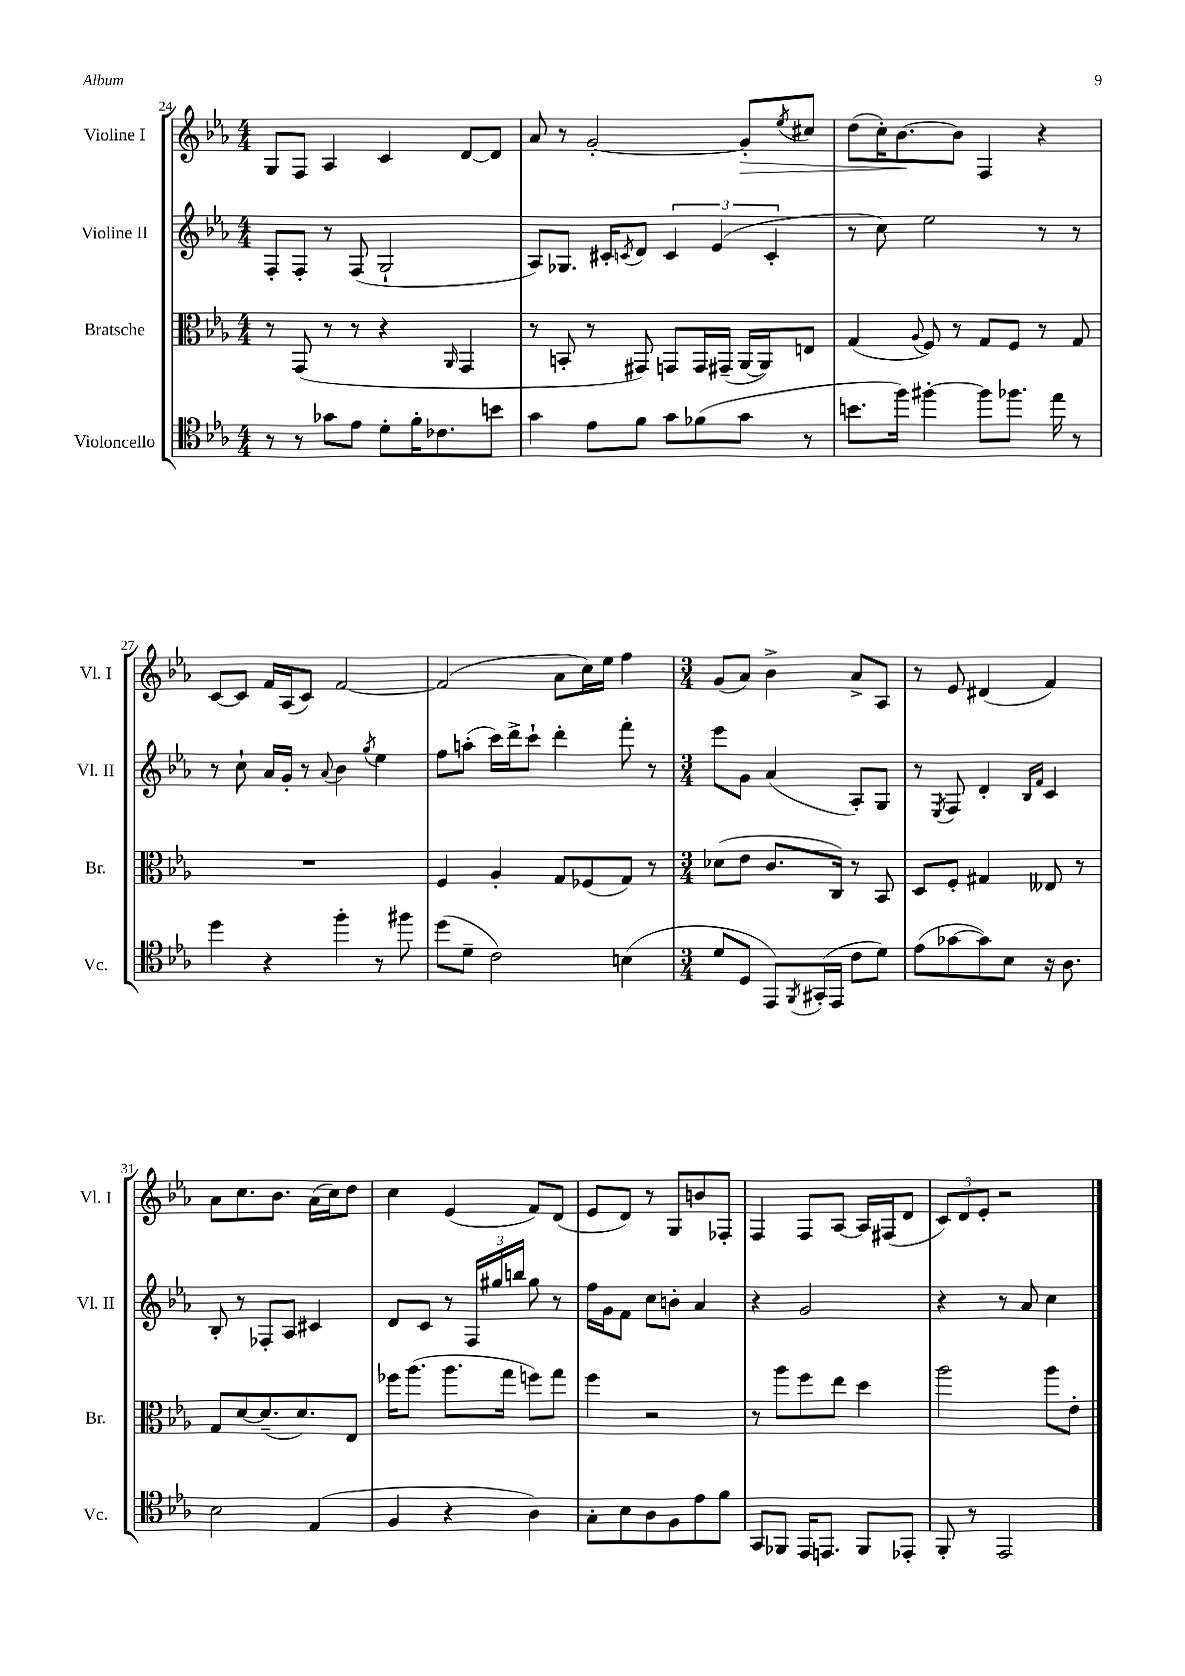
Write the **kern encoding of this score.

**kern	**kern	**kern	**kern
*staff4	*staff3	*staff2	*staff1
*clefC4	*clefC3	*clefG2	*clefG2
*k[b-e-a-]	*k[b-e-a-]	*k[b-e-a-]	*k[b-e-a-]
*M4/4	*M4/4	*M4/4	*M4/4
8r	8r	8F'	8G
8r	(8GG	8F'	8F
8g-	8r	8r	4A-
8e-	8r	(8F	.
8d'	4r	2G`	4c
16f'	.	.	.
8.c-	.	.	.
.	16qqAA-	.	.
.	4GG	.	[8d
8b	.	.	8d]
=	=	=	=
4g	8r	8A-)	8a-
.	8BB'	8.G-	8r
8e-	8r	.	[2g'
.	.	16c#'	.
.	.	8qc	.
8f	8GG#)	8d	.
8g	8GG	6c	.
(8f-	16GG	.	.
.	.	(6e-	.
.	(16GG#~	.	.
8g	[16AA-	.	8g']
.	16AA-])	.	.
.	.	6c'	.
.	.	.	8qee-
8r	8E	.	8cc#
=	=	=	=
8.b	(4G	8r	(8dd
.	.	8cc)	16cc')
16ff)	.	.	[8.b-
.	8qqA-	.	.
[4ff#'	8F)	2ee-	.
.	8r	.	8b-]
8ff#]	8G	.	4F
8.ff-	8F	.	.
.	8r	8r	4r
16ee-	.	.	.
8r	8G	8r	.
=	=	=	=
4dd	1r	8r	[8c
.	.	8cc`	8c]
4r	.	16a-	16f
.	.	16g'	(16A-
.	.	8r	8c)
.	.	8qqa-	.
4ff'	.	4b-	[2f
.	.	8qgg	.
8r	.	4ee-	.
8ff#	.	.	.
=	=	=	=
(8dd	4F	8ff	(2f]
8d~	.	(8aa'	.
2c)	4A-'	16ccc)	.
.	.	16ddd^	.
.	.	8ccc`	.
.	8G	4ddd'	8a-
.	(8F-	.	16cc)
.	.	.	16ee-
(4B	8G)	8fff'	4ff
.	8r	8r	.
=	=	=	=
*M3/4	*M3/4	*M3/4	*M3/4
8d	(8d-	8eee-	(8g
8D	8e-	8g	8a-)
8EE-)	8.c	(4a-	4b-^
8qFF	.	.	.
(16GG#'	.	.	.
16EE-	16C)	.	.
8c	8r	8A-')	8a-^
8d)	8BB-	8G	8A-
=	=	=	=
(8e-	8D	8r	8r
.	.	8qE-	.
[8g-	8F'	8F	8e-
8g-])	4G#	4d'	(4d#
8B-	.	.	.
.	.	16qqB-	.
.	.	16qqf	.
16r	8E--	4c	4f)
8.A-	.	.	.
.	8r	.	.
=	=	=	=
2B-	8G	8B-'	8a-
.	[8d	8r	8.cc
.	(8.d~]	8F-'	.
.	.	.	8.b-
.	.	8A-	.
.	8.d)	.	.
(4E-	.	4c#	(16a-
.	.	.	16cc)
.	8E-	.	8dd
=	=	=	=
4F	16ff-	8d	4cc
.	(8.aa-	.	.
.	.	8c	.
4r	8.aa-	8r	(4e-
.	.	24F	.
.	.	24gg#	.
.	16gg	.	.
.	.	24bb	.
4A-)	8ff)	8gg#	8f)
.	8gg	8r	(8d
=	=	=	=
8G'	4ff	16ff	8e-
.	.	16g	.
8B-	.	8f	8d)
8A-	2r	8cc	8r
8F	.	8b'	8G
8e-	.	4a-	8b
8f	.	.	8F-'
=	=	=	=
8GG	8r	4r	4F
8FF-	8aa-	.	.
16EE-	8ff	2g	8F
8.EE	.	.	.
.	8ee-	.	[8A-
8FF-	4dd	.	16A-]
.	.	.	(16F#
8EE-'	.	.	8d
=	=	=	=
8FF'	2aa-	4r	12c)
.	.	.	12d
8r	.	.	.
.	.	.	12e-'
2EE-	.	8r	2r
.	.	8a-	.
.	8aa-	4cc	.
.	8e-'	.	.
==	==	==	==
*-	*-	*-	*-
